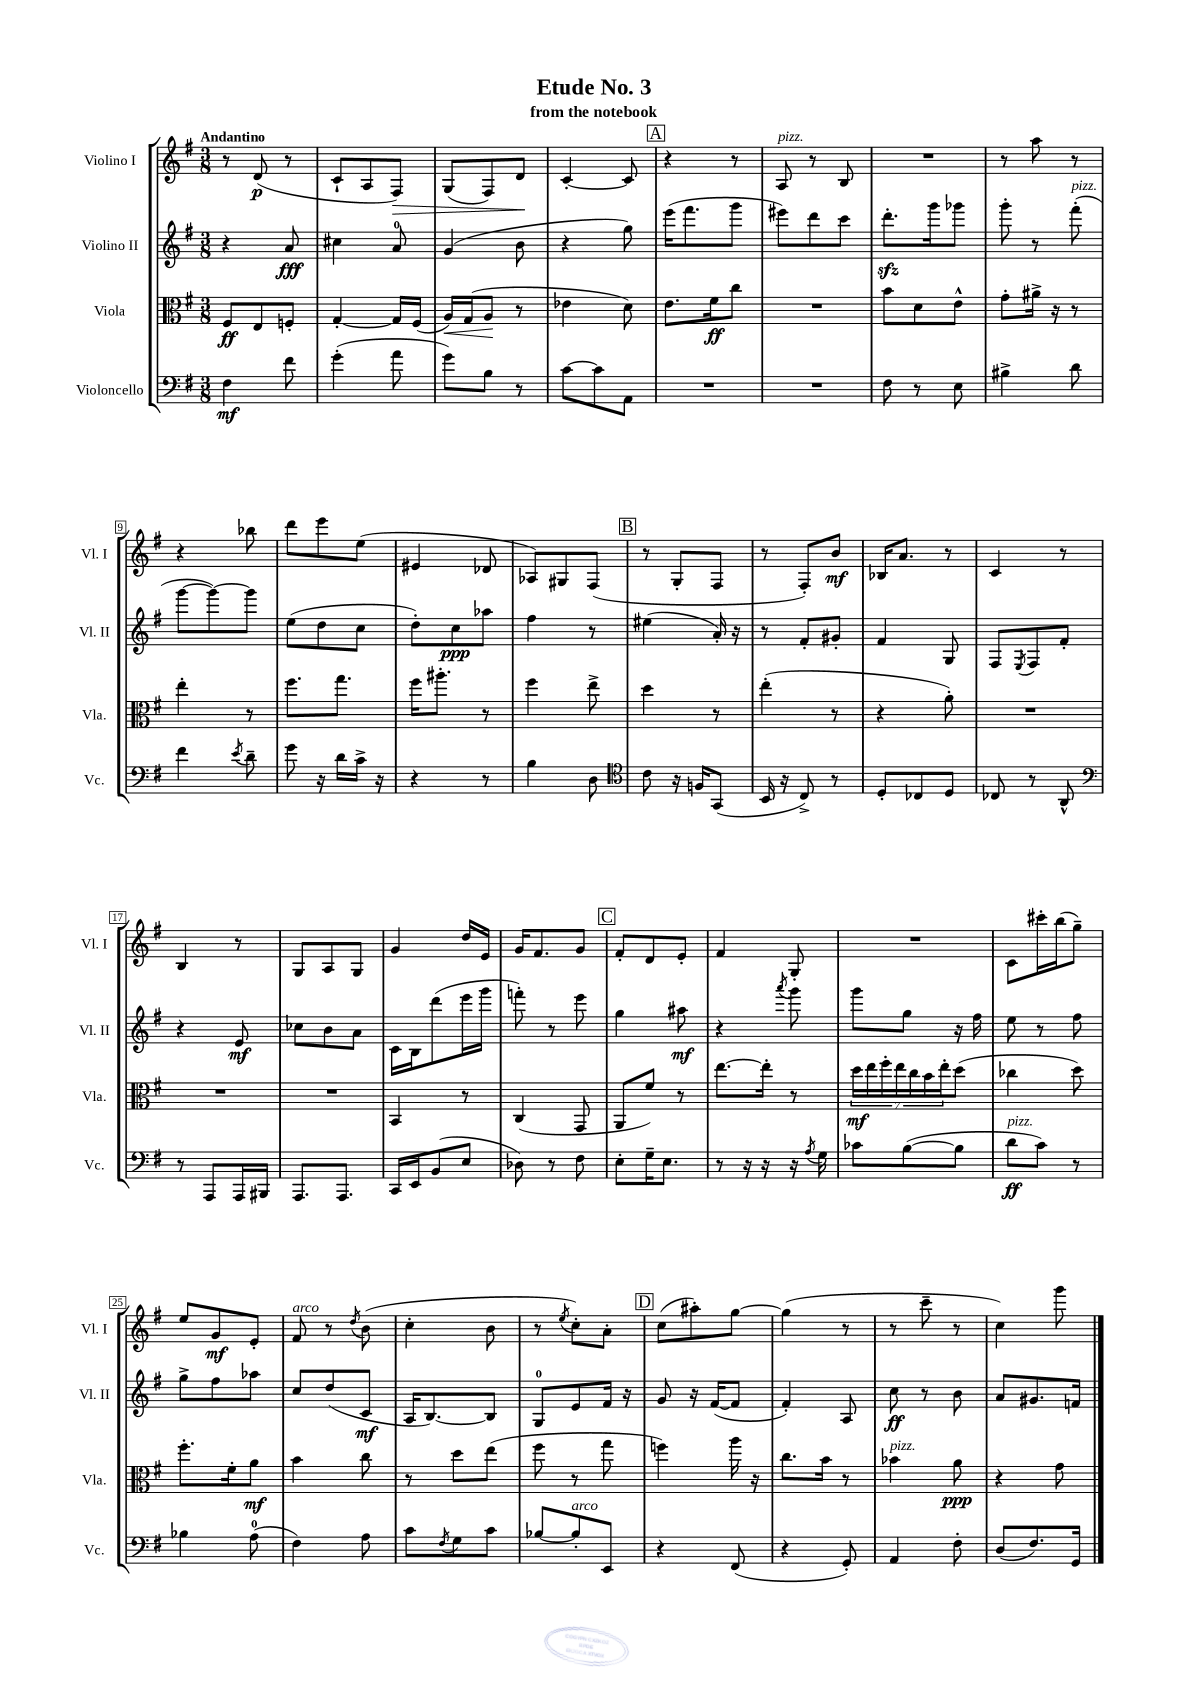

**kern	**dynam	**kern	**dynam	**kern	**dynam	**kern	**dynam
*part4	*part4	*part3	*part3	*part2	*part2	*part1	*part1
*staff4	*staff4	*staff3	*staff3	*staff2	*staff2	*staff1	*staff1
*I"Violoncello	*	*I"Viola	*	*I"Violino II	*	*I"Violino I	*
*I'Vc.	*	*I'Vla.	*	*I'Vl. II	*	*I'Vl. I	*
*clefF4	*	*clefC3	*	*clefG2	*	*clefG2	*
*k[f#]	*	*k[f#]	*	*k[f#]	*	*k[f#]	*
*M3/8	*	*M3/8	*	*M3/8	*	*M3/8	*
=1	=1	=1	=1	=1	=1	=1	=1
!	!	!	!	!	!	!LO:TX:a:B:t=Andantino	!
4F#\	mf	8F#/L	ff	4r	.	8r	.
.	.	8E/	.	.	.	(8d/	p
8f#\	.	8Fn'/J	.	8a/	fff	8r	.
=2	=2	=2	=2	=2	=2	=2	=2
(4g'\	.	[4G'/	.	4cc#X\	.	8c`/L	.
.	.	.	.	.	.	8A/	.
!	!	!	!	!	!	!	!LO:HP:b
8a\	.	16G/LL]	.	8a/	.	8F#/J)	>
.	.	(16F#/JJ	.	.	.	.	.
=3	=3	=3	=3	=3	=3	=3	=3
!	!	!	!LO:HP:b	!	!	!	!
8g\L)	.	16A/LL)	<	(4g/	.	(8G/L	.
.	.	(16G/J	.	.	.	.	.
8B\J	.	8A/J	.	.	.	8F#/)	.
8r	.	8r	[	8b\	.	8d/J	.
.	.	.	.	.	.	.	]
=4	=4	=4	=4	=4	=4	=4	=4
[8c\L	.	4e-X\	.	4r	.	[4c'/	.
8c\]	.	.	.	.	.	.	.
8AA\J	.	8d\)	.	8gg\)	.	8c/]	.
!!LO:REH:place=s1:t=A
=5	=5	=5	=5	=5	=5	=5	=5
4.r	.	8.e\L	.	(16eee\KL	.	4r	.
.	.	.	.	8.fff#\	.	.	.
.	.	16f#\k	ff	.	.	.	.
.	.	8cc\J	.	8ggg\J	.	8r	.
=6	=6	=6	=6	=6	=6	=6	=6
!	!	!	!	!	!	!LO:TX:a:i:t=pizz.	!
4.r	.	4.r	.	8eee#X\L)	.	8A/	.
.	.	.	.	8ddd\	.	8r	.
.	.	.	.	8ccc\J	.	8B/	.
=7	=7	=7	=7	=7	=7	=7	=7
8F#\	.	8b\L	.	8.dddzz'\L	.	4.r	.
8r	.	8d\	.	.	.	.	.
.	.	.	.	16ggg\k	.	.	.
8E\	.	8e^^\J	.	8ggg-X\J	.	.	.
=8	=8	=8	=8	=8	=8	=8	=8
4B#X^\	.	8g'\L	.	8ggg'\	.	8r	.
.	.	16a#X^\Jk	.	8r	.	8aa\	.
.	.	16r	.	.	.	.	.
!	!	!	!	!LO:TX:a:i:t=pizz.	!	!	!
8d\	.	8r	.	(8fff#'\	.	8r	.
!!LO:LB:g=z
=9	=9	=9	=9	=9	=9	=9	=9
4f#\	.	4ee'\	.	[8ggg\L	.	4r	.
.	.	.	.	8ggg\_)	.	.	.
8qe/	.	.	.	.	.	.	.
8d~\	.	8r	.	8ggg\J]	.	8bb-X\	.
=10	=10	=10	=10	=10	=10	=10	=10
8g\	.	8.ff#\L	.	(8ee\L	.	8ddd\L	.
16r	.	.	.	8dd\	.	8eee\	.
16d\LL	.	8.gg\J	.	.	.	.	.
16c^\JJ	.	.	.	8cc\J	.	(8ee\J	.
16r	.	.	.	.	.	.	.
=11	=11	=11	=11	=11	=11	=11	=11
4r	.	16ff#\KL	.	8dd'\L)	.	4e#X/	.
.	.	8.aa#X'\J	.	.	.	.	.
.	.	.	.	8cc\	ppp	.	.
8r	.	8r	.	8aa-X\J	.	8d-X/	.
=12	=12	=12	=12	=12	=12	=12	=12
4B\	.	4ff#\	.	4ff#\	.	8A-X/L)	.
.	.	.	.	.	.	8G#X/	.
8D\	.	8ee^\	.	8r	.	(8F#/J	.
!!LO:REH:place=s1:t=B
=13	=13	=13	=13	=13	=13	=13	=13
*clefC4	*	*	*	*	*	*	*
8c\	.	4dd\	.	(4ee#X\	.	8r	.
16r	.	.	.	.	.	8G'/L	.
16Fn/KL	.	.	.	.	.	.	.
(8GG/J	.	8r	.	16a'/)	.	8F#/J	.
.	.	.	.	16r	.	.	.
=14	=14	=14	=14	=14	=14	=14	=14
16BB/	.	(4ee'\	.	8r	.	8r	.
16r	.	.	.	.	.	.	.
8C^/)	.	.	.	8f#'/L	.	8F#'/L)	.
8r	.	8r	.	8g#X'/J	.	8b/J	mf
=15	=15	=15	=15	=15	=15	=15	=15
8D'/L	.	4r	.	4f#/	.	16B-X/KL	.
.	.	.	.	.	.	8.a/J	.
8C-X/	.	.	.	.	.	.	.
8D/J	.	8a'\)	.	8G/	.	8r	.
=16	=16	=16	=16	=16	=16	=16	=16
8C-X/	.	4.r	.	8F#/L	.	4c/	.
.	.	.	.	8qE/	.	.	.
8r	.	.	.	8F#/	.	.	.
8AA^^/	.	.	.	8f#'/J	.	8r	.
!!LO:LB:g=z
=17	=17	=17	=17	=17	=17	=17	=17
*clefF4	*	*	*	*	*	*	*
8r	.	4.r	.	4r	.	4B/	.
8AAA/L	.	.	.	.	.	.	.
16AAA/L	.	.	.	8e/	mf	8r	.
16BBB#X/JJ	.	.	.	.	.	.	.
=18	=18	=18	=18	=18	=18	=18	=18
8.AAA/L	.	4.r	.	8cc-X\L	.	8G/L	.
.	.	.	.	8b\	.	8A/	.
8.AAA/J	.	.	.	.	.	.	.
.	.	.	.	8a\J	.	8G/J	.
=19	=19	=19	=19	=19	=19	=19	=19
16CC/LL	.	4BB/	.	16c\LL	.	4g/	.
16EE/J	.	.	.	16B\J	.	.	.
(8BB/	.	.	.	(8ddd\	.	.	.
8E/J	.	8r	.	16eee\L	.	16dd/LL	.
.	.	.	.	16ggg\JJ	.	16e/JJ	.
=20	=20	=20	=20	=20	=20	=20	=20
8D-X\)	.	(4C/	.	8fffn'\)	.	16g/KL	.
.	.	.	.	.	.	8.f#/	.
8r	.	.	.	8r	.	.	.
8F#\	.	8GG/	.	8eee\	.	8g/J	.
!!LO:REH:place=s1:t=C
=21	=21	=21	=21	=21	=21	=21	=21
8E'\L	.	8AA/L	.	4gg\	.	8f#'/L	.
16G~\K	.	8f#/J)	.	.	.	8d/	.
8.E\J	.	.	.	.	.	.	.
.	.	8r	.	8aa#X\	mf	8e'/J	.
=22	=22	=22	=22	=22	=22	=22	=22
8r	.	[8.ee\L	.	4r	.	4f#/	.
16r	.	.	.	.	.	.	.
16r	.	16ee'\Jk]	.	.	.	.	.
.	.	.	.	8qaaa/	.	.	.
16r	.	8r	.	8ggg\	.	8G'/	.
8qA/	.	.	.	.	.	.	.
16G\	.	.	.	.	.	.	.
=23	=23	=23	=23	=23	=23	=23	=23
8c-X\L	.	28dd\LL	mf	8ggg\L	.	4.r	.
.	.	28ee\	.	.	.	.	.
.	.	28ff#'\	.	.	.	.	.
.	.	28ee\	.	.	.	.	.
([8B\	.	.	.	8gg\J	.	.	.
.	.	28cc\	.	.	.	.	.
.	.	28b\	.	.	.	.	.
.	.	28ee'\J	.	.	.	.	.
8B\J]	.	(8dd\J	.	16r	.	.	.
.	.	.	.	16ff#\	.	.	.
=24	=24	=24	=24	=24	=24	=24	=24
!LO:TX:a:i:t=pizz.	!	!	!	!	!	!	!
8d\L	ff	4cc-X\	.	8ee\	.	8c\L	.
8c\J)	.	.	.	8r	.	16ccc#X'\L	.
.	.	.	.	.	.	(16bb\J	.
8r	.	8dd\)	.	8ff#\	.	8gg~\J)	.
!!LO:LB:g=z
=25	=25	=25	=25	=25	=25	=25	=25
4B-X\	.	8.ff#'\L	.	8gg^\L	.	8ee/L	.
.	.	.	.	8ff#\	.	8g/	mf
.	.	16f#'\k	.	.	.	.	.
(8A\	.	8a\J	mf	8aa-X\J	.	8e'/J	.
=26	=26	=26	=26	=26	=26	=26	=26
!	!	!	!	!	!	!LO:TX:a:i:t=arco	!
4F#\)	.	4b\	.	8cc/L	.	8f#/	.
.	.	.	.	(8dd/	.	8r	.
.	.	.	.	.	.	8qdd/	.
8A\	.	8cc\	.	8c/J	mf	(8b\	.
=27	=27	=27	=27	=27	=27	=27	=27
8c\L	.	8r	.	16A/KL	.	4cc'\	.
.	.	.	.	[8.B/)	.	.	.
8qF#/	.	.	.	.	.	.	.
8G\	.	8dd\L	.	.	.	.	.
8c\J	.	(8ee\J	.	8B/J]	.	8b\	.
=28	=28	=28	=28	=28	=28	=28	=28
[8B-X/L	.	8ff#\	.	8G/L	.	8r	.
.	.	.	.	.	.	8qee/	.
!LO:TX:a:i:t=arco	!	!	!	!	!	!	!
8B-'/]	.	8r	.	8e/	.	8cc'\L)	.
8EE/J	.	8gg\	.	16f#/Jk	.	8a'\J	.
.	.	.	.	16r	.	.	.
!!LO:REH:place=s1:t=D
=29	=29	=29	=29	=29	=29	=29	=29
4r	.	4ffn\)	.	8g/	.	(8cc\L	.
.	.	.	.	16r	.	8aa#X'\)	.
.	.	.	.	([16f#/KL	.	.	.
(8FF#/	.	16aa\	.	8f#/J]	.	[8gg\J	.
.	.	16r	.	.	.	.	.
=30	=30	=30	=30	=30	=30	=30	=30
4r	.	8.cc\L	.	4f#'/)	.	(4gg\]	.
.	.	16b\Jk	.	.	.	.	.
8GG'/)	.	8r	.	8A/	.	8r	.
=31	=31	=31	=31	=31	=31	=31	=31
!	!	!LO:TX:a:i:t=pizz.	!	!	!	!	!
4AA/	.	4b-X\	.	8cc\	ff	8r	.
.	.	.	.	8r	.	8ccc~\	.
8F#'\	.	8a\	ppp	8b\	.	8r	.
=32	=32	=32	=32	=32	=32	=32	=32
(8D/L	.	4r	.	8a/L	.	4cc\)	.
8.F#/)	.	.	.	8.g#X/	.	.	.
.	.	8g\	.	.	.	8ggg\	.
16GG/Jk	.	.	.	16fn/Jk	.	.	.
==	==	==	==	==	==	==	==
*-	*-	*-	*-	*-	*-	*-	*-
